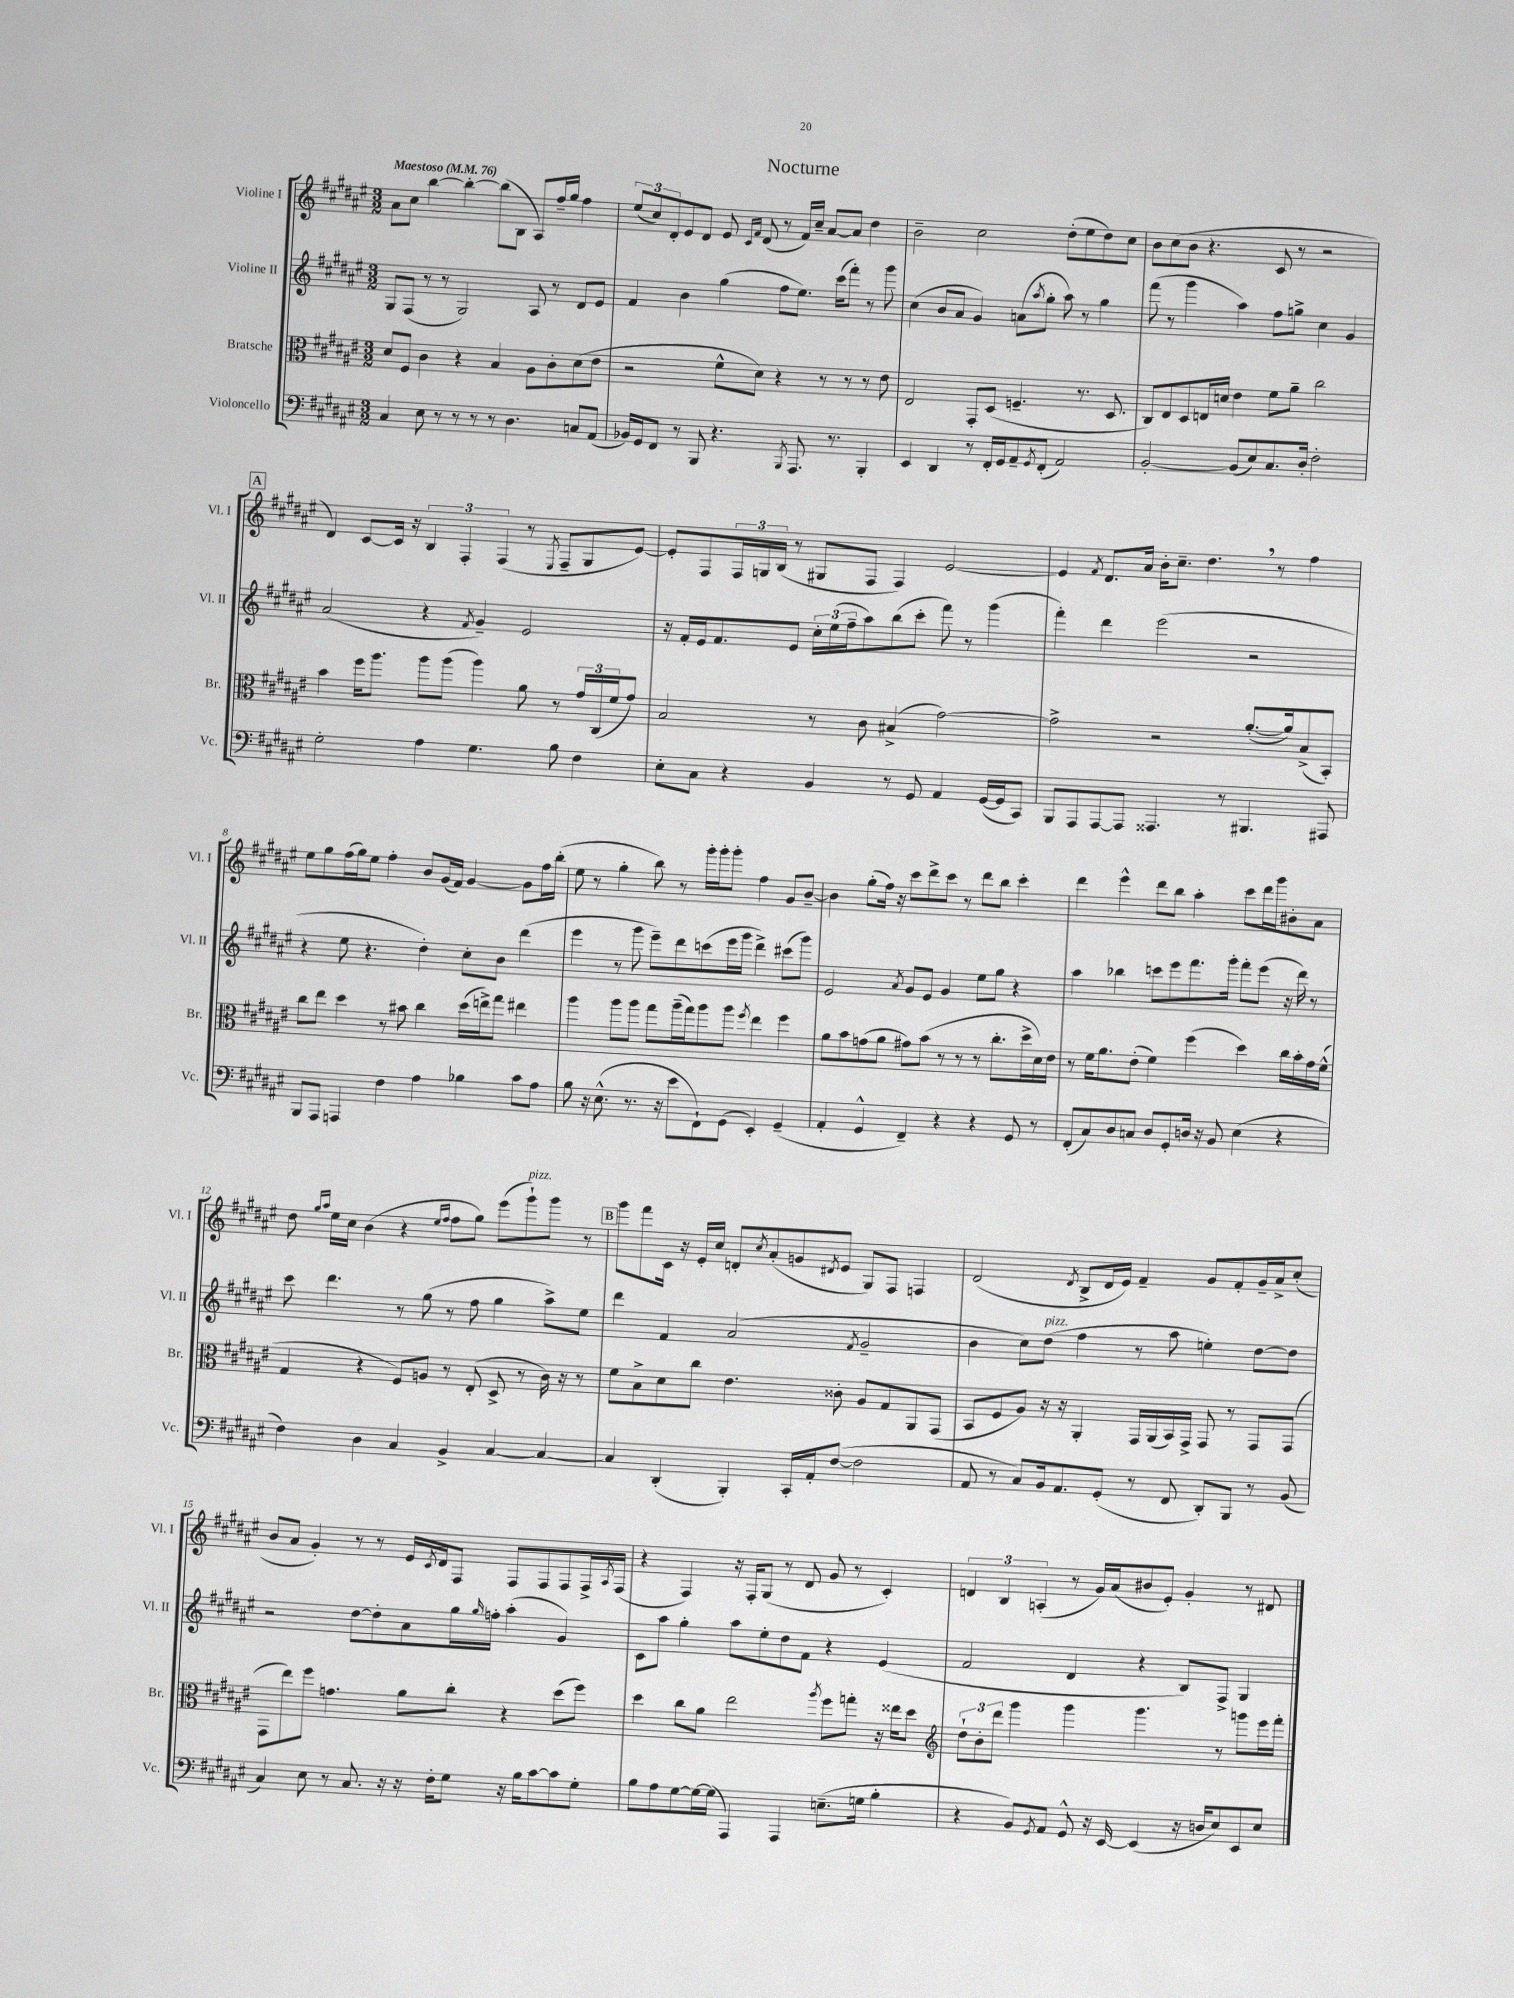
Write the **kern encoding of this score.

**kern	**kern	**kern	**kern
*staff4	*staff3	*staff2	*staff1
*clefF4	*clefC3	*clefG2	*clefG2
*k[f#c#g#d#a#e#]	*k[f#c#g#d#a#e#]	*k[f#c#g#d#a#e#]	*k[f#c#g#d#a#e#]
*M3/2	*M3/2	*M3/2	*M3/2
*MM76	*MM76	*MM76	*MM76
4C#	8d#	8G#	8a#
.	8F#	(8F#	8cc#
8E#	4c#	8r	[4bb
8r	.	8r	.
8r	4r	2G#)	4bb'_
8r	.	.	.
8r	4B	.	(8bb]
4.D#	.	.	8B
.	8A#	8A#	8A#)
.	8c#'	8r	16ff#~
.	.	.	16gg#
8C	(8d#	8d#	4ff#
(8AA#	8e#	8e#	.
=	=	=	=
16BB-)	2r	4f#	(12ee#
16GG#	.	.	.
.	.	.	12cc#)
8FF#	.	.	.
.	.	.	12d#'
8r	.	4b	8e#
8BBB	.	.	8d#
4.r	8f#^^	(4gg#	8e#
.	.	.	16qqc#
.	.	.	16qqf#
.	8d#)	.	(8d#
.	4r	8ff#	8r
8qBBB	.	.	.
8.AAA#	.	8.ee#)	16f#)
.	.	.	16cc#~
.	8r	.	[8a#
8.r	.	(16ccc#	.
.	8r	8fff#')	8a#]
4BBB'	8r	8r	4dd#
.	8e#	8ggg#	.
=	=	=	=
4EE#	2E#	(4cc#	2b~
4DD#	.	8b	.
.	.	8a#	.
8r	8GG#'	4g#)	2cc#
16FF#'	(8D#	.	.
16GG#	.	.	.
8AA#~	4.F~	(8a	.
8qGG#	.	8qaa#	.
(8FF#'	.	8gg#'	.
2AA#)	.	8aa#)	(8dd#'
.	8.r	8r	8ee#
.	.	4gg#	8dd#)
.	8.D#	.	.
.	.	.	8cc#
=	=	=	=
[2BB'	8C#)	(8fff#	8b
.	8E#	8r	(8cc#
.	8D#	4ggg#	8b
.	16E	.	4.r
.	16d	.	.
(8BB]	4e#	4aa#)	.
8E#)	.	.	.
8.C#	8f#	8ff#	8c#
.	8a#~	8gg^	8r
16D#'	.	.	.
2F#'	2cc#	4cc#	2r
.	.	4g#	.
=	=	=	=
2G#'	4b	(2a#	4d#)
.	16ff#	.	[8c#
.	8.aa#	.	.
.	.	.	16c#]
.	.	.	16r
4A#	8aa#	4r	6B
.	(8aa#	.	.
.	.	.	6F#'
.	.	8qf#	.
4.G#	4aa#)	4g#~)	.
.	.	.	(6F#
.	8a#	2e#	8r
.	.	.	8qE#
8B	8r	.	8F#~
4F#	24g#	.	8G#
.	(24C#	.	.
.	24f#	.	.
.	8g#)	.	[8e#)
=	=	=	=
8E#'	2B	16r	8e#']
.	.	16f#'	.
8C#	.	16e#	8F#
.	.	8.f#	.
4r	.	.	24F#
.	.	.	24G
.	.	.	(24B
.	.	8e#	8r
4BB	8r	24cc#'	8G#
.	.	(24ee#	.
.	.	24ff#~	.
.	8c#	8aa#)	8F#
8r	(4B#^	(8bb	4F#)
8GG#	.	8ccc#'	.
4AA#	[2g#)	8fff#)	[2e#
.	.	8r	.
([16GG#	.	(4ggg#	.
16GG#]	.	.	.
8CC#)	.	.	.
=	=	=	=
8BBB	2g#^]	4fff#')	4e#]
8AAA#	.	.	.
.	.	.	8qf#
[8AAA#	.	4ddd#	8.d#
8AAA#]	.	.	.
.	.	.	16a#
4.AAA##	2r	(2eee#	16b'
.	.	.	8.cc#~
.	.	.	4.dd#
8r	.	.	.
4.BBB#	([8.a#'	2r	.
.	.	.	8r
.	16a#])	.	.
.	(8B^	.	4ff#
8AAA#	8BB')	.	.
=	=	=	=
8BBB	8cc#	4r	8ee#
8AAA#	8ee#	.	8gg#
4AAA	4dd#	8ee#	(16ff#
.	.	.	16gg#)
.	.	4.r	8ee#
4F#	8r	.	4ff#'
.	8b#	.	.
4A#	4cc#	4dd#')	8b
.	.	.	(16g#
.	.	.	16f#)
4B-	(16dd#	8cc#'	[4g#
.	16ee^)	.	.
.	8gg#	8b	.
8c#	4ee#	(4ddd#	8g#]
8A#	.	.	16ff#
.	.	.	(16bb'
=	=	=	=
8B	4aa#	4eee#	8ee#
16r	.	.	8r
(8.E#^^	.	.	.
.	8aa#	8r	4gg#'
8.r	8aa#	8ggg#	.
.	8gg#	8eee#~)	8bb)
16r	.	.	.
8e#	(16aa#~	8ddd#	8r
.	16gg#)	.	.
8FF#`)	8aa#	(8ccc	16ggg#'
.	.	.	16ggg#'
(8GG#	8aa#	16eee#	8ggg#'
.	.	16ggg#	.
.	8qff#	.	.
4EE#')	4ee#	4ddd#^)	4ff#
(4GG#~	4ff#	(8ccc#	8g#
.	.	8ggg#)	[8b~
=	=	=	=
4AA#'	8a#	2e#	4b]
.	8b	.	.
4GG#^^	(8g	.	(8gg#'
.	8a#	.	16ff#)
.	.	.	16r
.	.	8qa#	.
4FF#~)	8g#)	8g#	8ccc#
.	(8b	8e#	8ddd#^
4r	8r	4g#	8ccc#
.	8r	.	8r
4r	8r	8ee#	8ddd#
.	8.cc#'	8gg#	8bb
8GG#	.	4r	4ccc#'
.	16dd#^	.	.
8r	16d#)	.	.
.	16e#	.	.
=	=	=	=
(8FF#'	8r	4aa#	4ddd#
8C#)	16f#	.	.
.	8.a#	.	.
8D#	.	4bb-	4eee#^^
8C	(8e#'	.	.
8D#	4f#)	8ccc	8ddd#
8GG#'	.	8eee#	8bb
16D	(4ff#	8.fff#	4aa#'
16r	.	.	.
8BB	.	.	.
.	.	16ggg#'	.
(4E#	4dd#)	8fff#'	8ccc#
.	.	(8eee#	16ddd#
.	.	.	16ggg#
4r	16cc#	16r	8b#'
.	16b'	16ddd#)	.
.	16g#	8r	8a#
.	(16f#^^	.	.
=	=	=	=
4F#)	4G#	8ccc#	8dd#
.	.	.	16qqgg#
.	.	.	16qqaa#
.	.	4.ddd#	16ee#
.	.	.	16cc#
4D#	4r	.	(4b
4C#	8F#)	8r	4r
.	8A	(8gg#	.
.	.	.	16qqee#
.	.	.	16qqff#
4BB^	8r	8r	8ff#
.	(8E#'	8ff#	8gg#)
[4C#	8D#^	4gg#	(8eee#
.	8r	.	8ggg#`)
4C#_	16c#)	8aa#^)	8ggg#
.	16r	.	.
.	8r	8ee#	8r
=	=	=	=
4C#]	8f#	4ddd#	8ggg#
.	8B^	.	8fff#
(4DD#'	8d#	4f#	16c#
.	.	.	16r
.	8cc#	.	16e#'
.	.	.	16cc#
4BBB')	4.e#	(2a#	8d'
.	.	.	8qcc#
.	.	.	(8a#'
16CC#'	.	.	8g
16AA#'	.	.	.
.	.	.	8qd#
([8F#	8c##'	.	8e#
.	.	8qf#	.
2F#]	8A#	2g#~	8G#)
.	8G#	.	8F#
.	8AA#	.	4F
.	(8GG#	.	.
=	=	=	=
8AA#	8BB	4b	(2d#
8r	8F#	.	.
8C#)	8A#)	8cc#)	.
16BB	16r	(8dd#	.
8.AA#	16r	.	.
.	.	.	8qd#
.	4AA#'	4ff#	8B^
(8GG#'	.	.	16d#
.	.	.	16e#)
8r	16GG#	8r	4f#~
.	(16AA#	.	.
8FF#	16BB)	8aa#	.
.	16GG#^	.	.
8DD#')	8GG#	4ee')	8g#
8BBB	8r	.	8f#'
8r	8GG#	[8dd#	16g#~
.	.	.	16a#^
(8BB	(8GG#	8dd#]	(8cc#'
=	=	=	=
4C#)	8GG#	2r	8b
.	8ee#)	.	8a#
8E#	8ff#	.	4g#')
8r	4.g	.	.
8.C#	.	[8dd#	8r
.	.	8dd#']	8r
16r	.	.	.
16r	8a#	8a#	16e#
.	.	.	8qc#
16F#'	.	.	16d#
8G#	8cc#'	16gg#	8F#
.	.	16qqgg#	.
.	.	16ff'	.
16r	4r	(4aa#'	8F#
16B	.	.	.
[8c#	.	.	8F#
8c#]	(8dd#	4g#)	8F#
8G#'	8ff#)	.	16F#^
.	.	.	8qA#
.	.	.	(16F#
=	=	=	=
8B	4dd#	8c#	4r
8A#	.	8aa#	.
[8G#	8cc#	4gg#'	4F#)
16G#_	8a#	.	.
(16G#]	.	.	.
4AAA#)	2ee#	8aa#	16r
.	.	.	16F#'
.	.	8ee#'	(8G#
4AAA#	.	8dd#	8r
.	.	8f#	8d#
.	8qaa#	.	.
(8.E~	8ff#	4r	8g#
.	8gg'	.	8r
16G	.	.	.
4B'	16r	(4e#	4c#')
.	16ee##	.	.
.	8dd#	.	.
=	=	=	=
*	*clefG2	*	*
4r	12dd#`	2f#	6d
.	12b'	.	.
.	12ddd#	.	6B
8BB)	4ggg#	.	.
.	.	.	(6A'
8qGG#	.	.	.
8AA#	.	.	.
8GG#^^	4ggg#	4d#	8r
16r	.	.	16g#)
[16EE#	.	.	(16a#
(4EE#]	4.ggg#	4r	8b#
.	.	.	8e#')
16r	.	8B)	4g#'
16D	.	.	.
8E#)	8r	8F#^	.
8EE#	8ggg	4G#	8r
8E#	16eee#	.	8d#
.	16fff#'	.	.
==	==	==	==
*-	*-	*-	*-
